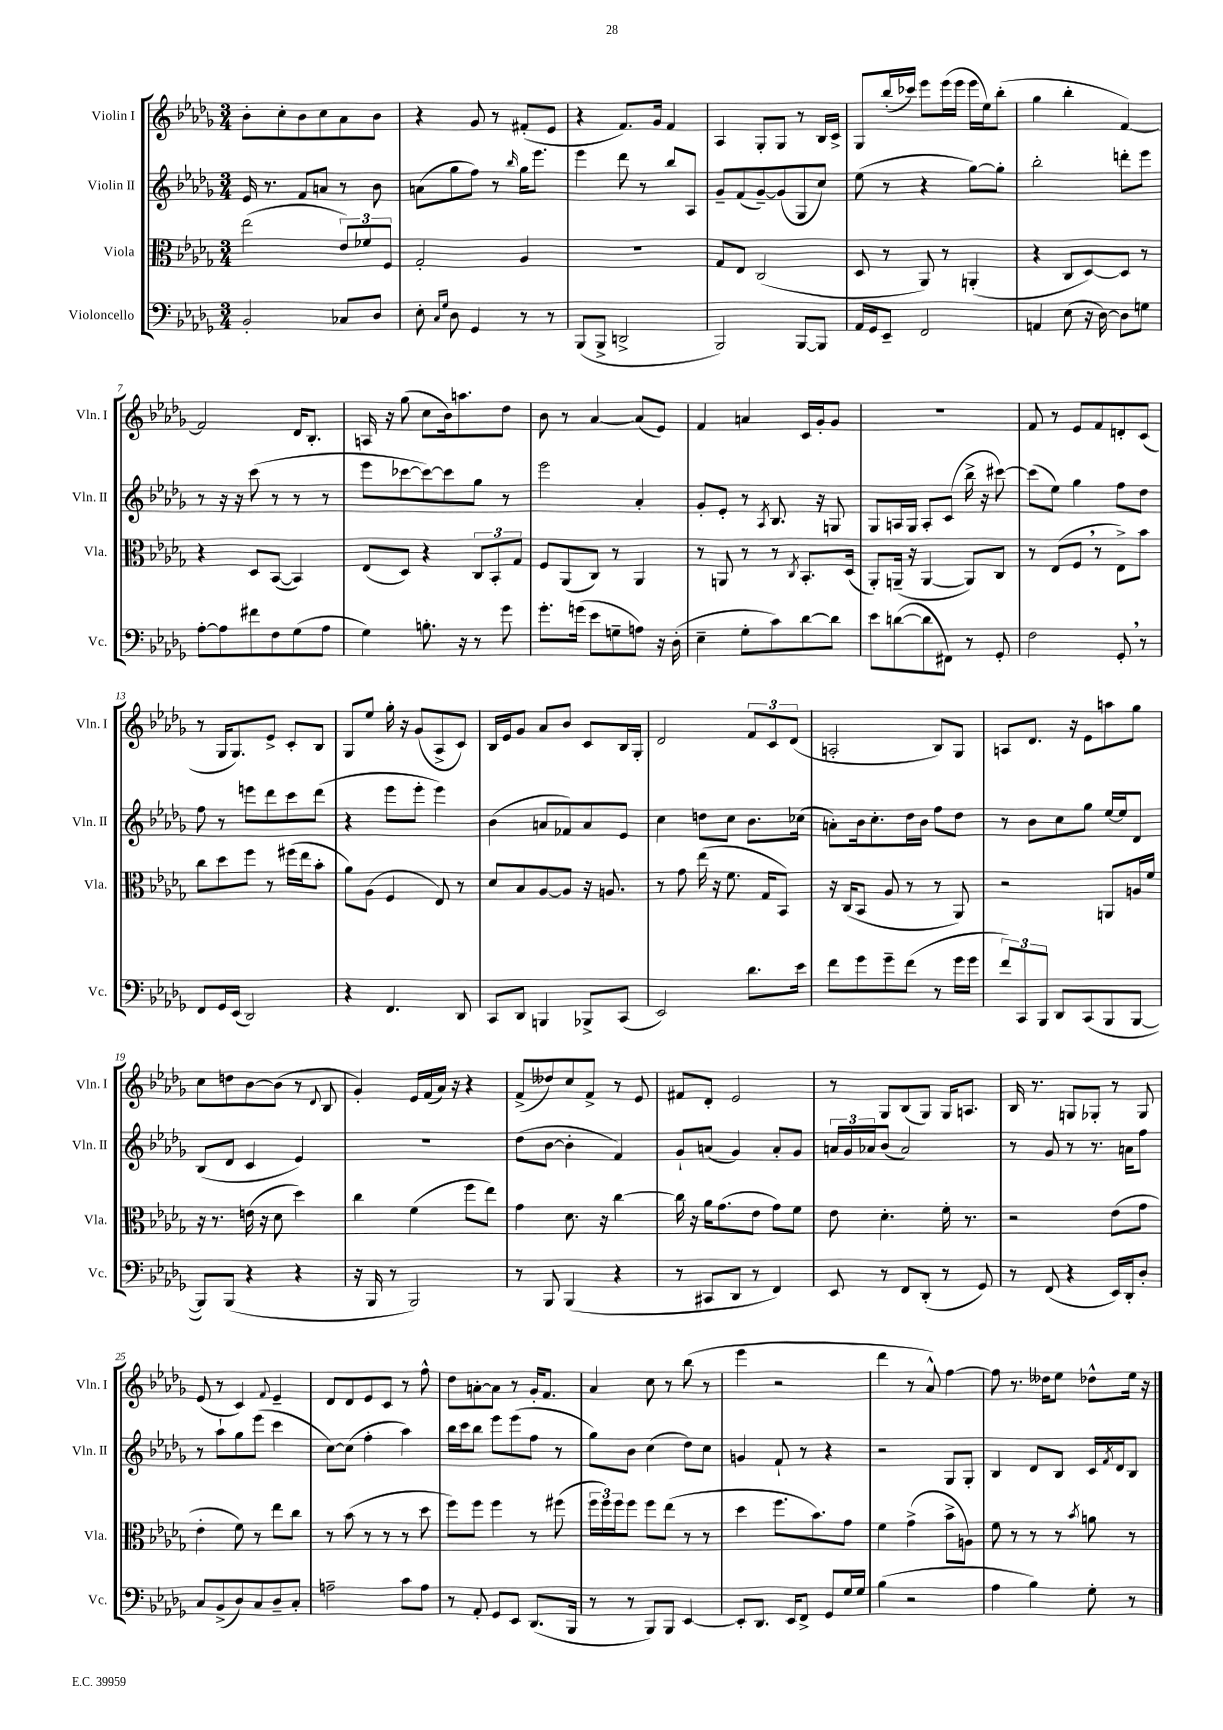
<<
\new StaffGroup <<
\new Staff = "s0" \with { instrumentName = "Violin I" shortInstrumentName = "Vln. I" } {
    \clef treble \key des \major \numericTimeSignature \time 3/4
    bes'8-. c''8-. bes'8 c''8 aes'8 bes'8 |
    r4 ges'8 r8 fis'8-.( ees'8 |
    r4 f'8.) ges'16 f'4 |
    aes4 ges8-. ges8 r8 bes16 c'16-> |
    ges8 bes''16-.( ces'''16) ees'''8 ees'''16( ees'''16 ees'''16 ees''16) bes''8-.( |
    ges''4 bes''4-. f'4~) |
    f'2 des'16 bes8.-. |
    a16 r16 ges''8( c''8 bes'16) a''8. des''8 |
    bes'8 r8 aes'4~ aes'8( ees'8) |
    f'4 a'4 c'16 ges'16-. ges'8 |
    R2. |
    f'8 r8 ees'8 f'8 d'8-. c'8( |
    r8 ges16 ges8.) ees'8-> c'8-. bes8 |
    ges8 ees''8 ges''16-. r16 ges'8( aes8-> c'8) |
    bes16 ees'16 ges'8 aes'8 bes'8 c'8 bes16 ges16-. |
    des'2 \tuplet 3/2 { f'8 c'8 des'8( } |
    a2-. bes8) ges8 |
    a8 des'8. r16 ees'8 a''8 ges''8 |
    c''8 d''8 bes'8~ bes'8( r8 \appoggiatura { des'8 } bes8 |
    ges'4-.) ees'16 f'16( aes'16) r16 r4 |
    f'8->( deses''8) c''8 f'8-> r8 ees'8 |
    fis'8 des'8-. ees'2 |
    r8 ges8 bes8( ges8) ges16 a8. |
    bes16 r8. g8 ges8-. r8 ges8 |
    ees'8( r8 c'4) \appoggiatura { f'8 } ees'4-- |
    des'8 des'8 ees'8 c'8 r8 f''8-^ |
    des''8 a'8~-. a'8 r8 ges'16-. f'8. |
    aes'4 c''8 r8 bes''8( r8 |
    ees'''4 r2 |
    des'''4 r8 aes'8-^) f''4~ |
    f''8 r8. deses''16 ees''8 des''8-^ ees''16 r16 \bar "|." |
}
\new Staff = "s1" \with { instrumentName = "Violin II" shortInstrumentName = "Vln. II" } {
    \clef treble \key des \major \numericTimeSignature \time 3/4
    ees'16 r8. f'8 a'8 r8 bes'8 |
    a'8( ges''8 f''8) r8 \grace { bes''16 } ges''16 ees'''8. |
    ees'''4 des'''8 r8 bes''8 aes8 |
    ges'8-- f'8( ges'8~--) ges'8( ges8 c''8) |
    ees''8( r8 r4 ges''8~) ges''8-. |
    bes''2-. d'''8-. ees'''8 |
    r8 r16 r16 c'''8( r8 r8 r8 |
    ees'''8 ces'''8~ ces'''8~) ces'''8 ges''8 r8 |
    ees'''2 aes'4-. |
    ges'8-. ees'8-. r8 \acciaccatura { aes8 } bes8. r16 g8 |
    ges8 a16 ges16 a8-. c'8( bes''16-> r16 cis'''8~) |
    cis'''8( ees''8) ges''4 f''8 des''8 |
    f''8 r8 e'''8 des'''8 c'''8 des'''8( |
    r4 ees'''8 ees'''8-. ees'''4) |
    bes'4( a'8 fes'8) a'8 ees'8 |
    c''4 d''8 c''8 bes'8. ces''16( |
    a'8-.) bes'16 c''8.-. des''16 bes'16 f''8 des''8 |
    r8 bes'8 c''8 ges''8 ees''16~ ees''16 des'8 |
    bes8( des'8 c'4 ees'4) |
    R2. |
    des''8( bes'8~ bes'4-. f'4) |
    ges'8-! a'8( ges'4) a'8-. ges'8 |
    \tuplet 3/2 { a'16 ges'16 aes'16 } bes'8( aes'2) |
    r8 ges'8 r8 r8. a'16 f''8 |
    r8 aes''8-! ges''8 ees'''8( c'''4 |
    c''8~) c''8( f''4-. aes''4) |
    bes''16 c'''16 bes''8 ees'''8 ees'''8( f''8 r8 |
    ges''8) bes'8 c''4( des''8) c''8 |
    g'4 f'8-! r8 r4 |
    r2 ges8 ges8-. |
    bes4 des'8 bes8 c'16 \acciaccatura { f'8 } des'16 bes8 \bar "|." |
}
\new Staff = "s2" \with { instrumentName = "Viola" shortInstrumentName = "Vla." } {
    \clef alto \key des \major \numericTimeSignature \time 3/4
    ees''2( \tuplet 3/2 { ees'8) fes'8 f8 } |
    ges2-. aes4 |
    R2. |
    ges8 ees8 c2( |
    des8 r8 aes,8) r8 a,4-.( |
    r4 c8 des8~) des8 r8 |
    r4 des8 bes,8~( bes,4) |
    ees8( des8) r4 \tuplet 3/2 { c8 bes,8-. ges8 } |
    f8 aes,8( c8) r8 aes,4 |
    r8 a,8 r8 r8 \acciaccatura { c8 } bes,8.-. des16( |
    aes,8-.) a,16--( r16 a,4~ a,8) c8 |
    r8 ees8( f8 \breathe r8 ees8->) bes'8 |
    c''8 des''8 f''8 r8 fis''16( ees''16 bes'8-. |
    aes'8) aes8( f4 ees8) r8 |
    des'8 bes8 aes8~ aes8 r16 a8. |
    r8 ges'8 ees''16( r16 f'8. ges16 bes,8) |
    r16 c16( bes,8 aes8 r8 r8 aes,8) |
    r2 a,8 a16 f'16 |
    r16 r8. e'16( r16 des'8 des''4) |
    c''4 f'4( f''8 ees''8) |
    ges'4 des'8. r16 c''4~ |
    c''16 r16 aes'16 ges'8.( ees'8 ges'8) f'8 |
    ees'8 des'4.-. f'16-. r8. |
    r2 ees'8( ges'8 |
    ees'4-. f'8) r8 ees''8 c''8 |
    r8 bes'8( r8 r8 r8 des''8 |
    f''8) f''8 f''4 r8 fis''8( |
    \tuplet 3/2 { f''16 f''16) f''16 } f''8 f''8 ees''8( r8 r8 |
    des''4 f''8. bes'8.) ges'8 |
    f'4 ges'4->( bes'8-> a8) |
    f'8 r8 r8 r8 \acciaccatura { bes'8 } a'8 r8 \bar "|." |
}
\new Staff = "s3" \with { instrumentName = "Violoncello" shortInstrumentName = "Vc." } {
    \clef bass \key des \major \numericTimeSignature \time 3/4
    bes,2-. ces8 des8 |
    ees8-. \grace { c16 ges16 } des8 ges,4 r8 r8 |
    bes,,8( bes,,8-> d,2-> |
    bes,,2) bes,,8~ bes,,8 |
    aes,16 ges,16 ees,8-- f,2 |
    a,4 ees8( r16 des16~) des8 g8 |
    aes8~-. aes8 fis'8 f8 ges8( aes8 |
    ges4) b8.-. r16 r8 ges'8 |
    ges'8.-. g'16( ees'8 g8-- a8) r16 des16-.( |
    ees4-- ges8-. c'8) des'8~ des'8 |
    ees'8 d'8~( d'8 fis,8) r8 ges,8-. |
    f2 ges,8-. \breathe r8 |
    f,8 ges,16 ees,16( des,2) |
    r4 f,4. des,8 |
    c,8 des,8 b,,4 bes,,8-> c,8( |
    ees,2) des'8. ees'16 |
    f'8 ges'8 ges'8-- f'8( r8 ges'16 ges'16 |
    \tuplet 3/2 { f'8) c,8 bes,,8 } des,8 c,8( bes,,8 bes,,8~ |
    bes,,8) bes,,8( r4 r4 |
    r16 bes,,16 r8 bes,,2) |
    r8 bes,,8 bes,,4( r4 |
    r8 cis,8 des,8 r8 f,4) |
    ees,8 r8 f,8 des,8-.( r8 ges,8) |
    r8 f,8( r4 ees,16) des,16-. des8-. |
    c8 bes,8->( des8) c8 des8-- c8-. |
    a2-- c'8 a8 |
    r8 aes,8-. ges,8 ees,8 des,8.( bes,,16 |
    r8 r8 bes,,8) bes,,8 ees,4~ |
    ees,8-. des,8. ees,16 f,8-> ges,8 ges16 ges16 |
    bes4( r2 |
    aes4 bes4) ges8-. r8 \bar "|." |
}
>>
>>
